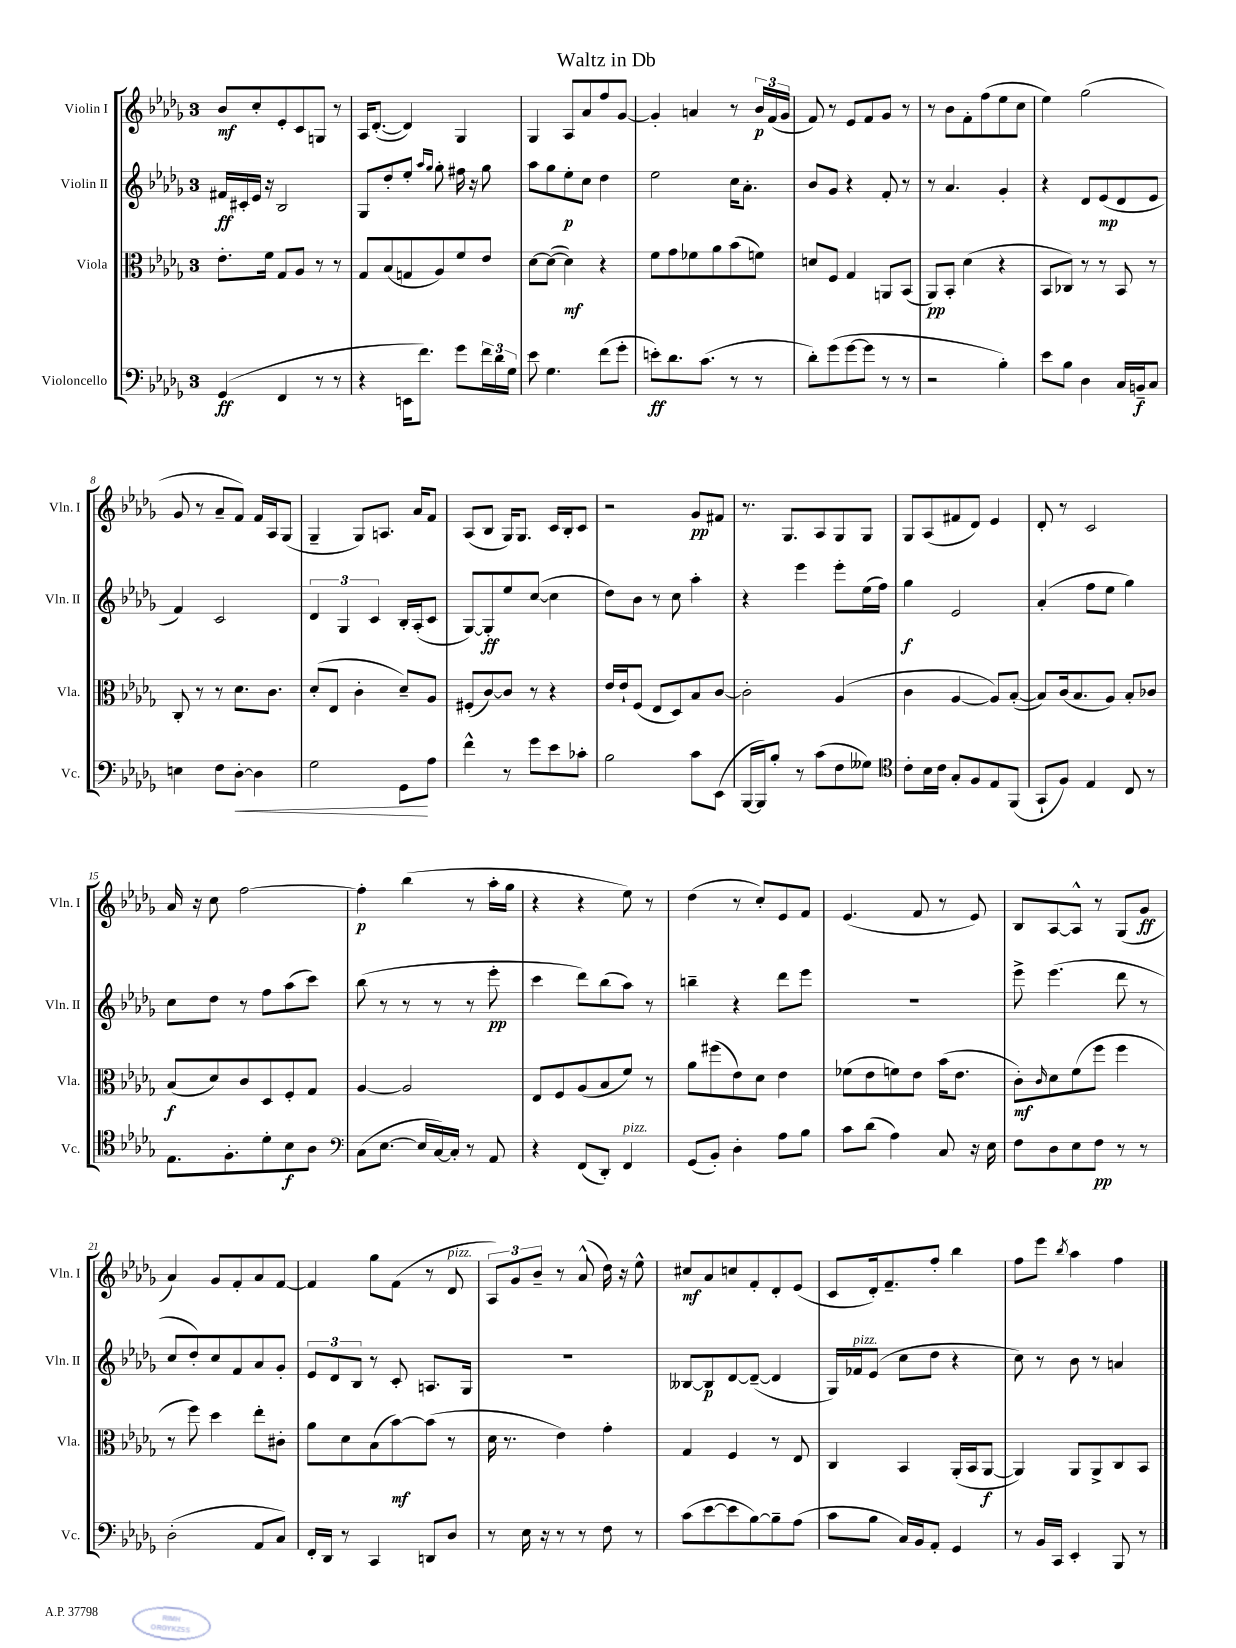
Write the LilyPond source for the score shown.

\header { title = "Waltz in Db" }
<<
\new StaffGroup <<
\new Staff = "s0" \with { instrumentName = "Violin I" shortInstrumentName = "Vln. I" } {
    \clef treble \key des \major \once \override Staff.TimeSignature.style = #'single-digit \time 3/4
    bes'8\mf c''8-. ees'8-. c'8 g8 r8 |
    aes16 des'8.~-.( des'4) ges4 |
    ges4 aes8 aes'8 f''8 ges'8~ |
    ges'4-. a'4 r8 \tuplet 3/2 { bes'16\p f'16( ges'16 } |
    f'8) r8 ees'8 f'8 ges'8 r8 |
    r8 bes'8 f'8-. f''8( ees''8 c''8 |
    ees''4) ges''2( |
    ges'8 r8 aes'8-- f'8) f'16 aes16 ges8( |
    ges4-- ges8) a8. aes'16 f'8 |
    aes8( bes8 ges16) ges8. c'16 bes16-. c'8 |
    r2 ges'8\pp fis'8 |
    r8. ges8. aes8 ges8 ges8 |
    ges8 aes8( fis'8 des'8) ees'4 |
    des'8-. r8 c'2 |
    aes'16 r16 c''8 f''2~ |
    f''4-.\p bes''4( r8 aes''16-. ges''16 |
    r4 r4 ees''8) r8 |
    des''4( r8 c''8-.) ees'8 f'8 |
    ees'4.( f'8 r8 ees'8) |
    bes8 aes8~ aes8-^ r8 ges8( ges'8\ff |
    aes'4) ges'8 f'8-. aes'8 f'8~ |
    f'4 ges''8 f'8( r8 des'8^\markup { \italic "pizz." } |
    \tuplet 3/2 { aes8) ges'8 bes'8-- } r8 aes'8-^( des''16) r16 ees''8-^ |
    cis''8\mf aes'8 c''8 f'8-. des'8-. ees'8( |
    c'8 des'16-.) f'8.-- f''8-. bes''4 |
    f''8 ees'''8 \acciaccatura { bes''8 } aes''4 f''4 \bar "|." |
}
\new Staff = "s1" \with { instrumentName = "Violin II" shortInstrumentName = "Vln. II" } {
    \clef treble \key des \major \once \override Staff.TimeSignature.style = #'single-digit \time 3/4
    fis'16\ff cis'16-. ees'16 r16 bes2 |
    ges8 des''8-. ees''8-. \grace { aes''16 ges''16 } ges''8-. fis''16 r16 ges''8 |
    aes''8 ges''8 ees''8-.\p c''8 des''4 |
    ees''2 c''16 aes'8.-. |
    bes'8 ges'8 r4 f'8-. r8 |
    r8 aes'4. ges'4-. |
    r4 des'8 ees'8\mp( des'8 ees'8 |
    f'4) c'2 |
    \tuplet 3/2 { des'4 ges4 c'4 } bes16-. aes16-.( c'8 |
    ges8~) ges8-.\ff ees''8 c''8~( c''4 |
    des''8) bes'8 r8 c''8 aes''4-. |
    r4 ees'''4 ees'''8-. ees''16( f''16) |
    ges''4\f ees'2 |
    aes'4-.( f''8 ees''8 ges''4) |
    c''8 des''8 r8 f''8 aes''8( c'''8) |
    bes''8( r8 r8 r8 r8 ees'''8-.\pp |
    c'''4 des'''8) bes''8( aes''8) r8 |
    b''4-- r4 des'''8 ees'''8 |
    R2. |
    ees'''8-> ees'''4.( des'''8 r8 |
    c''8 des''8-.) c''8 f'8 aes'8 ges'8-. |
    \tuplet 3/2 { ees'8 des'8 bes8 } r8 c'8-. a8. ges16 |
    R2. |
    beses8~ beses8\p des'8~ des'8~--( des'4 |
    ges16) fes'16^\markup { \italic "pizz." } ees'8( c''8 des''8 r4 |
    c''8) r8 bes'8 r8 a'4 \bar "|." |
}
\new Staff = "s2" \with { instrumentName = "Viola" shortInstrumentName = "Vla." } {
    \clef alto \key des \major \once \override Staff.TimeSignature.style = #'single-digit \time 3/4
    ees'8.-. f'16 ges8 aes8 r8 r8 |
    ges8 bes8( g8 aes8) f'8 ees'8 |
    des'8~ des'8~( des'4\mf) r4 |
    f'8 ges'8 fes'8 aes'8 bes'8( f'8) |
    d'8 f8 ges4 a,8 bes,8( |
    aes,8\pp) bes,8-. des'4( r4 |
    bes,8 ces8) r8 r8 bes,8 r8 |
    c8-. r8 r8 des'8. c'8. |
    des'8-.( ees8 c'4-. des'8--) aes8 |
    fis8-.( c'8~) c'8 r8 r4 |
    ees'16 ees'16-! f8( ees8 des8) bes8 c'8~ |
    c'2-. aes4( |
    c'4 aes4~ aes8) bes8~-.( |
    bes8) c'16( bes8. aes8) bes8-. ces'8 |
    bes8\f( des'8) c'8 des8 f8-. ges8 |
    aes4~ aes2 |
    ees8 f8 aes8( bes8 f'8) r8 |
    aes'8 fis''8( ees'8) des'8 ees'4 |
    fes'8( ees'8 f'8) ees'8 bes'16( ees'8. |
    c'8-.\mf) \grace { c'16 } des'8 f'8( f''8 f''4 |
    r8 f''8) des''4 ees''8-. cis'8-. |
    aes'8 des'8 bes8( bes'8~\mf) bes'8( r8 |
    des'16 r8. ees'4) ges'4-. |
    ges4 f4 r8 ees8 |
    c4 bes,4 aes,16-.( bes,16 aes,8~\f |
    aes,4) aes,8 aes,8-> c8 bes,8 \bar "|." |
}
\new Staff = "s3" \with { instrumentName = "Violoncello" shortInstrumentName = "Vc." } {
    \clef bass \key des \major \once \override Staff.TimeSignature.style = #'single-digit \time 3/4
    ges,4\ff( f,4 r8 r8 |
    r4 e,16 f'8.) ges'8 \tuplet 3/2 { f'16 des'16 ges16 } |
    ees'8 ges4. f'8( ges'8-. |
    e'8-.\ff) des'8. c'8.( r8 r8 |
    des'8-.) ges'8( ges'8~ ges'8 r8 r8 |
    r2 bes4-.) |
    ees'8 bes8 des4 c16 b,16--\f c8 |
    e4 f8 des8~-.\< des4 |
    ges2 ges,8\! aes8 |
    f'4-^ r8 ges'8 ees'8 ces'8-. |
    bes2 c'8 ees,8( |
    bes,,16~ bes,,16) bes8-. r8 c'8( f8 geses8) |
    \clef tenor c'8-. bes16 c'16 ges8-. f8 ees8 f,8( |
    ges,8-! f8) ees4 c8 r8 |
    ees8. f8.-. des'8-. bes8\f aes8 |
    \clef bass c8( ees8.~ ees16 c16~) c16-. r8 aes,8 |
    r4 f,8( des,8-.) f,4^\markup { \italic "pizz." } |
    ges,8( bes,8-.) des4-. aes8 bes8 |
    c'8 des'8( aes4) c8 r16 ees16 |
    f8 des8 ees8 f8\pp r8 r8 |
    des2-.( aes,8 c8) |
    f,16-. des,16 r8 c,4 d,8 des8 |
    r8 ees16 r16 r8 r8 f8 r8 |
    c'8( ees'8~ ees'8 bes8~) bes8-- aes8( |
    c'8 bes8 c16) bes,16 aes,8-. ges,4 |
    r8 bes,16 c,16 ees,4-. bes,,8 r8 \bar "|." |
}
>>
>>
